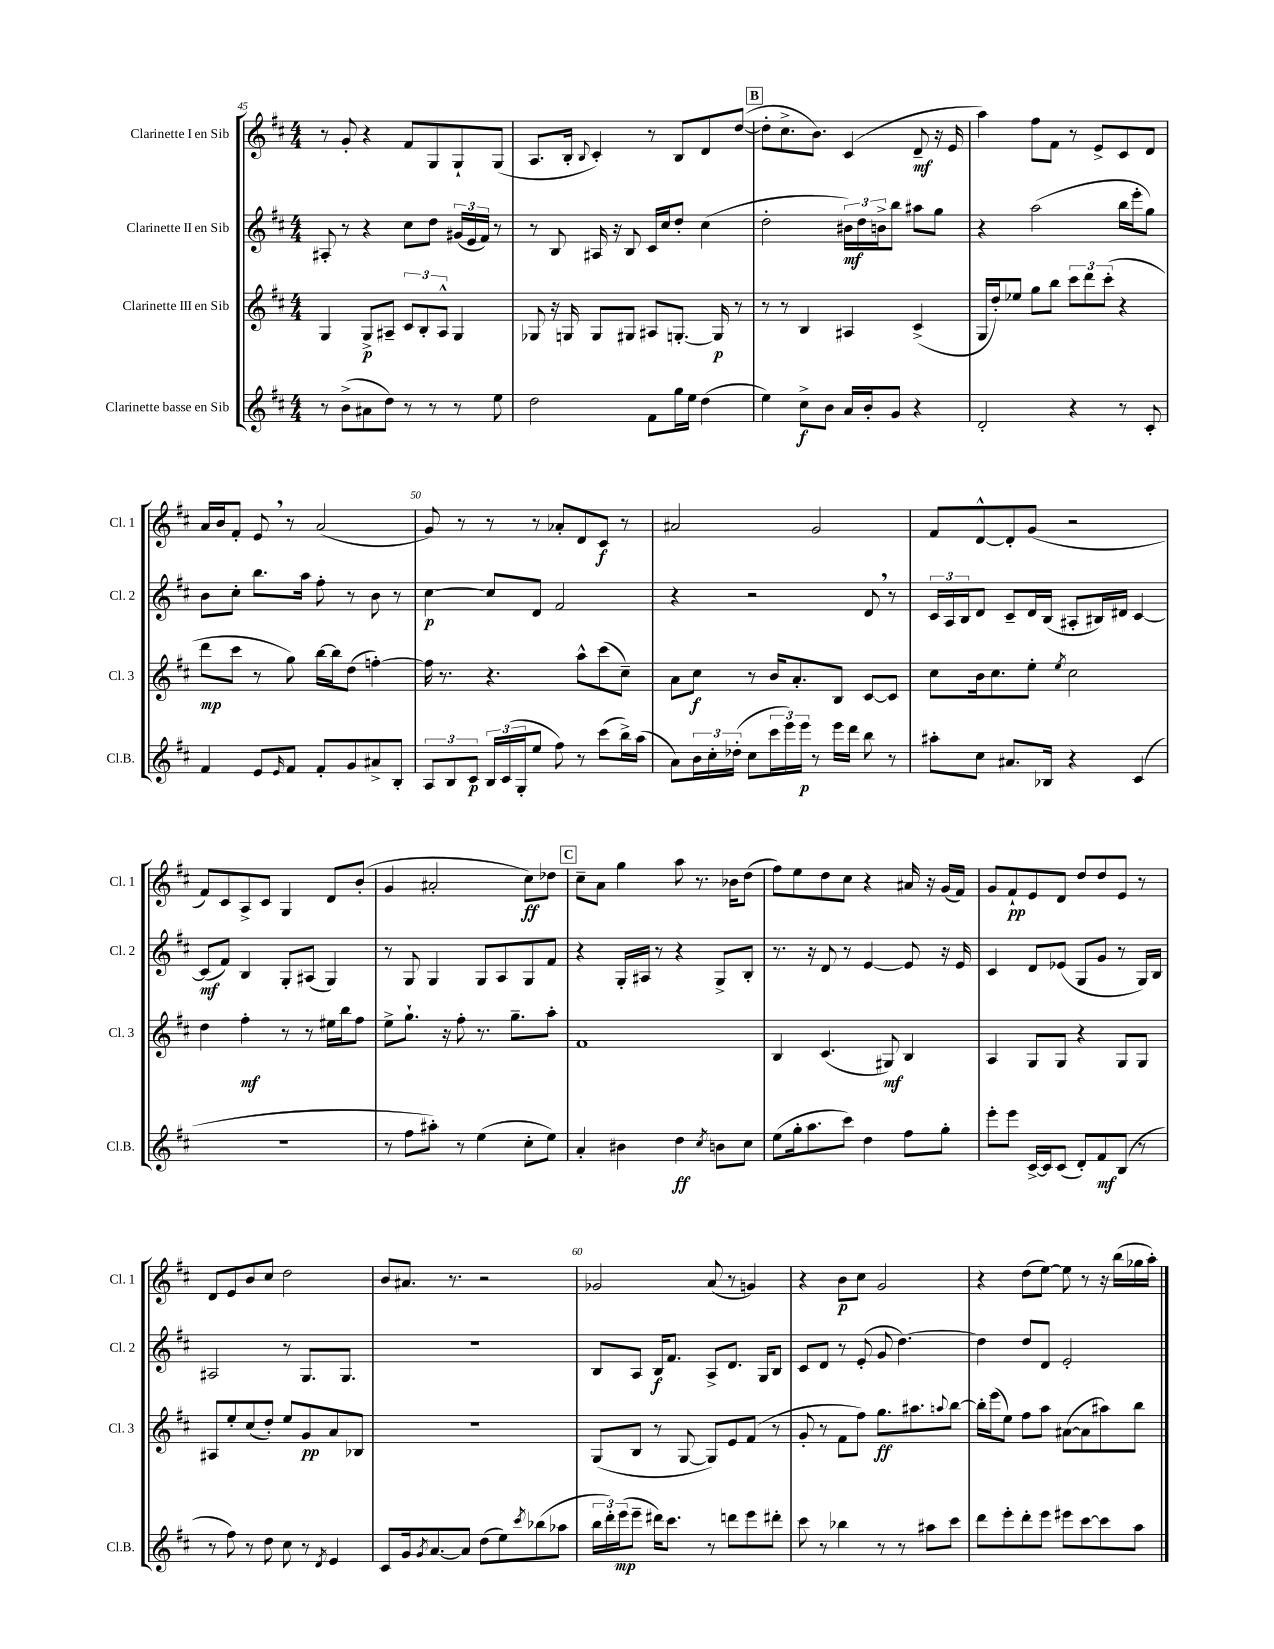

**kern	**kern	**kern	**kern
*staff4	*staff3	*staff2	*staff1
*clefG2	*clefG2	*clefG2	*clefG2
*k[f#c#]	*k[f#c#]	*k[f#c#]	*k[f#c#]
*M4/4	*M4/4	*M4/4	*M4/4
8r	4G	8A#'	8r
(8b^	.	8r	8g'
8a#	8G^	4r	4r
8dd)	8A#~	.	.
8r	12c#	8cc#	8f#
.	12B'	.	.
8r	.	8dd	8G
.	12A#^^	.	.
8r	4G	(24g#	8G`
.	.	24e	.
.	.	24f#)	.
8ee	.	8r	(8G
=	=	=	=
2dd	8G-	8r	8.A
.	16r	8B	.
.	16G	.	16B'
.	.	.	8qqB
.	8G	16A#	4c#')
.	.	16r	.
.	8G#	8B	.
8f#	8A#	16c#	8r
.	.	16cc#	.
16gg	[8.G'	8dd'	8B
16ee	.	.	.
(4dd	.	(4cc#	8d
.	16G]	.	.
.	8r	.	([8dd
=	=	=	=
4ee)	8r	2dd'	8dd']
.	8r	.	8.cc#^
8cc#^	4B	.	.
.	.	.	8.b)
8b	.	.	.
16a	4A#	24b#)	(4c#
.	.	24dd	.
16b'	.	.	.
.	.	24b^	.
8g	.	8bb	.
4r	(4c#^	8aa#	8d~
.	.	8gg	16r
.	.	.	16e
=	=	=	=
2d'	16G	4r	4aa)
.	16dd')	.	.
.	8ee-	.	.
.	8gg	(2aa	8ff#
.	8bb	.	8f#
4r	12ccc#	.	8r
.	12ddd	.	.
.	.	.	8e^
.	(12ccc#'	.	.
8r	4r	16bb	8c#
.	.	16eee'	.
8c#'	.	8gg)	8d
=	=	=	=
4f#	8ddd	8b	16a
.	.	.	16b
.	8ccc#	8cc#'	8f#'
8e	8r	8.bb	8e
16qqe	.	.	.
8f#	8gg)	.	8r
.	.	16aa	.
8f#'	[16bb	8ff#'	(2a
.	16bb]	.	.
8g	(8dd	8r	.
8a#^	[4ff')	8b	.
8B'	.	8r	.
=	=	=	=
12A	16ff]	[4cc#	8g)
.	8.r	.	.
12B	.	.	.
.	.	.	8r
12c#	.	.	.
24B	4.r	8cc#]	8r
(24c#	.	.	.
24G'	.	.	.
8ee	.	8d	8r
8ff#)	.	2f#	8a-'
8r	8aa^^	.	8d
(8ccc#	(8ccc#	.	8c#
16bb^)	8cc#~)	.	8r
(16aa	.	.	.
=	=	=	=
8a)	8a	4r	2a#
24b	8cc#	.	.
24cc#'	.	.	.
(24dd-'	.	.	.
8cc#	8r	2r	.
24ccc#	16b	.	.
24eee)	.	.	.
.	8.a'	.	.
24eee	.	.	.
8r	.	.	2g
16eee	8B	.	.
16ddd	.	.	.
8bb	[8c#	8d	.
8r	8c#]	8r	.
=	=	=	=
8aa#'	8cc#	24c#	8f#
.	.	24A	.
.	.	24B	.
8cc#	16b	8d	[8d^^
.	8.cc#	.	.
8.a#	.	8c#~	8d']
.	8ee'	16d	(8g
16B-	.	(16B	.
.	8qee	.	.
4r	2cc#	8A#'	2r
.	.	16B#)	.
.	.	16d#	.
(4c#	.	[4c#	.
=	=	=	=
1r	4dd	(8c#]	8f#)
.	.	8f#)	8c#
.	4ff#'	4B	8A^
.	.	.	8c#
.	8r	8G'	4G
.	8r	(8A#	.
.	16ee#	4G)	8d
.	16bb	.	.
.	8ff#	.	(8b'
=	=	=	=
8r	8ee^	8r	4g
8ff#	8.gg`	8G	.
8aa#')	.	4G	2a#'
.	16r	.	.
8r	8ff#'	.	.
(4ee	8.r	8G	.
.	.	8A	.
.	8.gg~	.	.
8cc#'	.	8G	8cc#)
8ee)	8aa'	8f#	8dd-
=	=	=	=
4a'	1f#	4r	8cc#~
.	.	.	8a
4b#	.	16G'	4gg
.	.	16A#	.
.	.	8r	.
4dd	.	4r	8aa
.	.	.	8.r
8qcc#	.	.	.
8b	.	8G^	.
.	.	.	16b-
8cc#	.	8B'	(8dd
=	=	=	=
(8ee	4B	8.r	8ff#)
16gg'	.	.	8ee
8.aa	.	16r	.
.	(4.c#	8d	8dd
8ccc#)	.	8r	8cc#
4dd	.	[4e	4r
.	8G#)	.	.
8ff#	4B	8e]	16a#
.	.	.	16r
8gg'	.	16r	(16g
.	.	16e	16f#)
=	=	=	=
8eee'	4A	4c#	8g
8eee	.	.	8f#`
[16c#^	8G	8d	8e
16c#]	.	.	.
(8c#	8G	(8e-	8d
8d')	4r	8G	8dd
8f#	.	8g	8dd
(8B	8G	8r	8e
8r	8G	16G)	8r
.	.	16B	.
=	=	=	=
8r	8A#	2A#	8d
8ff#)	8ee'	.	8e
8r	(8cc#	.	8b
8dd	8dd')	.	8cc#
8cc#	8ee	8r	2dd
8r	8g	8.G	.
8qd	.	.	.
4e	8a	.	.
.	.	8.G	.
.	8B-	.	.
=	=	=	=
8c#	1r	1r	8b
16g	.	.	8.a#
8qg	.	.	.
[8.a	.	.	.
.	.	.	8.r
8a]	.	.	.
(8dd	.	.	2r
8ee)	.	.	.
8qccc#	.	.	.
(8bb-	.	.	.
8aa-	.	.	.
=	=	=	=
24bb	(8G	8B	2g-
24ddd')	.	.	.
(24eee	.	.	.
8eee~	8B	8A	.
16ddd#)	8r	16B	.
8.ccc#	.	8.f#	.
.	[8G	.	.
8r	8G])	8A^	(8a
8ddd	8e	8.d	8r
8eee	(8f#	.	4g)
.	.	16G	.
8ddd#'	8r	8B	.
=	=	=	=
8ccc#	8g'	8c#	4r
8r	8r	8d	.
4bb-	8f#	8r	8b
.	8ff#)	(8e'	8cc#
8r	8.gg	8g	2g
8r	.	[4.dd)	.
.	8.aa#	.	.
8aa#	.	.	.
.	8qqaa	.	.
8ccc#	[8bb	.	.
=	=	=	=
8ddd	16bb']	4dd]	4r
.	(16eee	.	.
8eee'	8ee)	.	.
8ddd'	8ff#	8dd	(8dd
8eee	8aa	8d	[8ee)
8eee#	([8a#	2e'	8ee]
[8ccc#	8a#]	.	8r
8ccc#]	8aa#)	.	16r
.	.	.	(16bb
8aa	8bb	.	16gg-
.	.	.	16aa')
==	==	==	==
*-	*-	*-	*-
